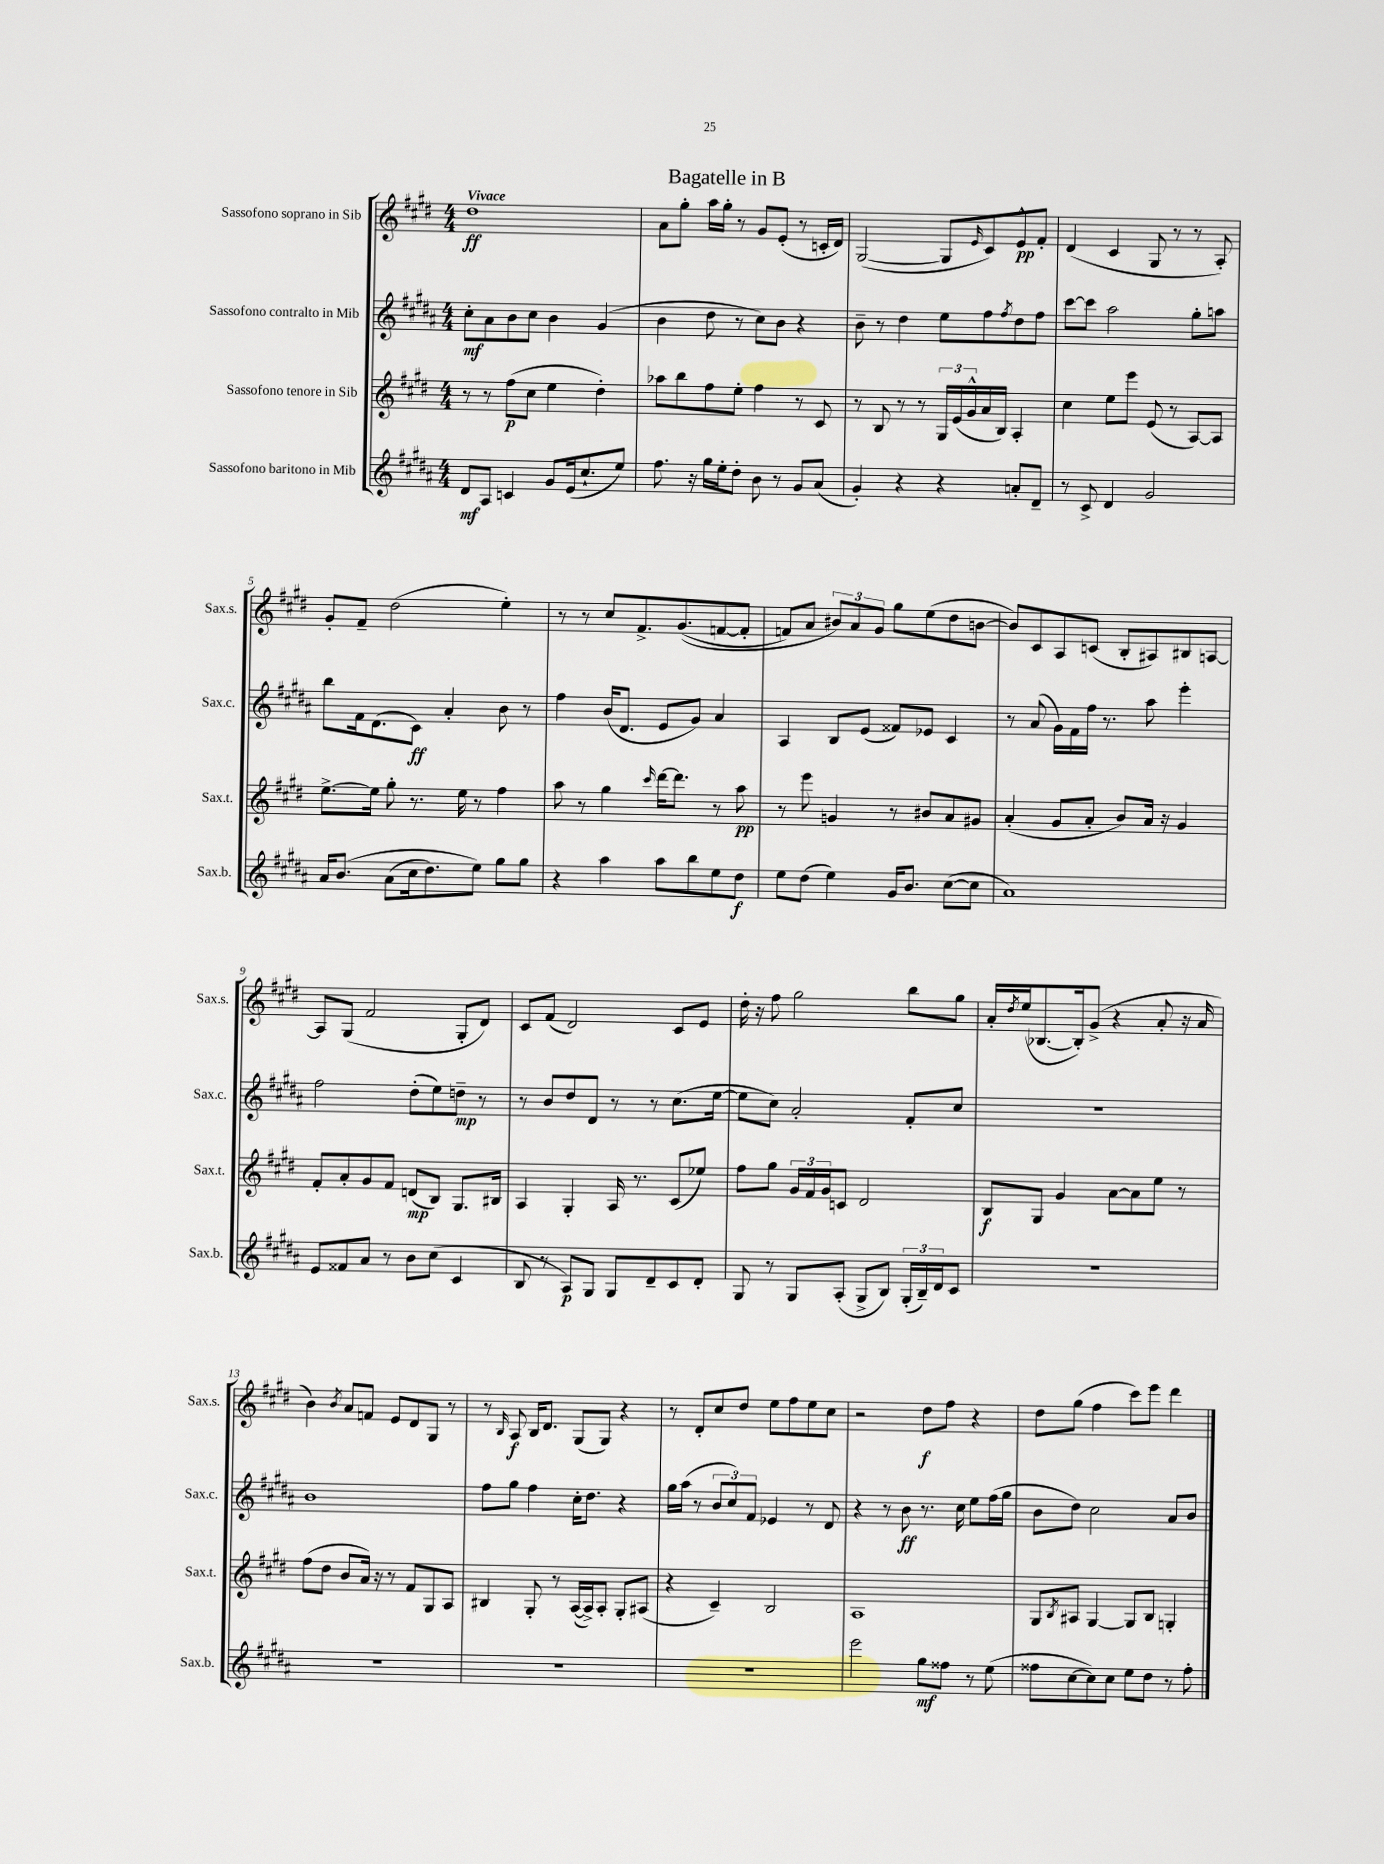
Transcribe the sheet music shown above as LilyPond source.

\header { title = "Bagatelle in B" }
<<
\new StaffGroup <<
\new Staff = "s0" \with { instrumentName = "Sassofono soprano in Sib" shortInstrumentName = "Sax.s." } {
    \clef treble \key e \major \numericTimeSignature \time 4/4 \tempo "Vivace"
    dis''1\ff |
    a'8 gis''8-. a''16 gis''16-. r8 gis'8 e'8-.( r8 c'16-. dis'16) |
    gis2~( gis8 \grace { e'16 } cis'8) e'8-^\pp fis'8-. |
    dis'4( cis'4 gis8 r8 r8 a8-.) |
    gis'8-. fis'8-- dis''2( e''4-.) |
    r8 r8 cis''8 fis'8.-> gis'8.(\( f'8~ f'8-. |
    f'8) a'8 \tuplet 3/2 { bis'8\) a'8 gis'8 } gis''8 e''8( dis''8 b'8~ |
    b'8) cis'8 a8 c'8( b8-. ais8) bis8 a8~ |
    a8 gis8( fis'2 gis8-. dis'8) |
    cis'8 fis'8( dis'2) cis'8 e'8 |
    dis''16-. r16 fis''8 gis''2 b''8 gis''8 |
    a'16-. \acciaccatura { dis''8 } e''16( bes8.~ bes16-.) gis'8->( r4 a'8-. r16 a'16 |
    b'4) \acciaccatura { b'8 } a'8 f'8 e'8 dis'8 gis8 r8 |
    r8 \grace { b16 } a8\f b16 dis'8. gis8( gis8) r4 |
    r8 dis'8-. cis''8 dis''8 e''8 fis''8 e''8 cis''8 |
    r2 dis''8\f fis''8 r4 |
    dis''8 gis''8( fis''4 cis'''8) e'''8 dis'''4 \bar "|." |
}
\new Staff = "s1" \with { instrumentName = "Sassofono contralto in Mib" shortInstrumentName = "Sax.c." } {
    \clef treble \key b \major \numericTimeSignature \time 4/4
    cis''8-.\mf ais'8 b'8 cis''8 b'4 gis'4( |
    b'4 dis''8 r8 cis''8) b'8 r4 |
    b'8-- r8 dis''4 e''8 fis''8 \acciaccatura { fis''8 } dis''8 fis''8 |
    cis'''8~ cis'''8 ais''2 gis''8-. a''8 |
    b''8 fis'16 dis'8.( cis'8\ff) ais'4-. b'8 r8 |
    fis''4 b'16( dis'8. e'8 gis'8) ais'4 |
    ais4 b8 e'8( fisis'8) ees'8 cis'4 |
    r8 ais'8( gis'16) fis'16 fis''16 r8. ais''8 e'''4-. |
    fis''2 dis''8-.( e''8) d''8--\mp r8 |
    r8 b'8 dis''8 dis'8 r8 r8 cis''8.( e''16~ |
    e''8 cis''8) ais'2-. fis'8-. cis''8 |
    R1 |
    b'1 |
    fis''8 gis''8 fis''4 cis''16-. dis''8. r4 |
    gis''16 ais''16( r8 \tuplet 3/2 { b'8 cis''8) fis'8 } ees'4 r8 dis'8 |
    r4 r8 b'8\ff r8. cis''16 e''8 fis''16( gis''16 |
    b'8 dis''8) cis''2 ais'8 b'8 \bar "|." |
}
\new Staff = "s2" \with { instrumentName = "Sassofono tenore in Sib" shortInstrumentName = "Sax.t." } {
    \clef treble \key e \major \numericTimeSignature \time 4/4
    r8 r8 fis''8\p( cis''8 e''4 dis''4-.) |
    aes''8 b''8 fis''8 e''8-. fis''4 r8 cis'8 |
    r8 b8 r8 r8 \tuplet 3/2 { gis16 e'16( gis'16-^ } a'16 b16) a4-. |
    cis''4 e''8 e'''8 e'8( r8 a8~) a8 |
    e''8.~-> e''16 gis''8-. r8. e''16 r8 fis''4 |
    a''8 r8 gis''4 \grace { cis'''16 } dis'''16~ dis'''8. r8 a''8\pp |
    r8 e'''8 g'4 r8 bis'8 a'8 gis'8 |
    a'4-.( gis'8 a'8-. b'8) a'16 r16 gis'4 |
    fis'8-. a'8-. gis'8 fis'8 d'8\mp( b8) gis8. bis16 |
    a4 gis4-. a16 r8. cis'8( ees''8) |
    fis''8 gis''8 \tuplet 3/2 { gis'16 fis'16 gis'16 } c'8 dis'2 |
    b8\f gis8 gis'4 a'8~ a'8 e''8 r8 |
    fis''8( dis''8 b'8 a'16) r16 r8 fis'8 gis8 a8 |
    bis4 gis8-. r8 a16~( a16->) a8-. gis8-. ais8( |
    r4 cis'4--) b2 |
    a1 |
    gis8 \acciaccatura { b8 } ais8 gis4~ gis8 b8 g4-. \bar "|." |
}
\new Staff = "s3" \with { instrumentName = "Sassofono baritono in Mib" shortInstrumentName = "Sax.b." } {
    \clef treble \key b \major \numericTimeSignature \time 4/4
    dis'8\mf ais8 c'4 gis'8 e'16( cis''8.-! e''8) |
    fis''8. r16 gis''16 e''16-. dis''8-. b'8 r8 gis'8 ais'8( |
    gis'4-.) r4 r4 a'8-. dis'8-- |
    r8 cis'8-> dis'4 gis'2 |
    ais'16 b'8.\( ais'8( cis''16 dis''8.) e''8\) gis''8 gis''8 |
    r4 ais''4 ais''8 b''8 e''8 dis''8\f |
    e''8 dis''8( e''4) gis'16 b'8. cis''8~( cis''8 |
    ais'1) |
    e'8 fisis'8 ais'8 r8 b'8 cis''8( cis'4 |
    b8 r8 ais8\p) gis8 gis8 dis'8-- cis'8 dis'8-. |
    gis8 r8 gis8 ais8-.( gis8-> b8) \tuplet 3/2 { gis16-.( b16--) dis'16 } cis'8 |
    R1 |
    R1 |
    R1 |
    R1 |
    e'''2 gis''8\mf fisis''8 r8 e''8( |
    fisis''8 cis''8~ cis''8) cis''8 e''8 dis''8 r8 fisis''8-. \bar "|." |
}
>>
>>
